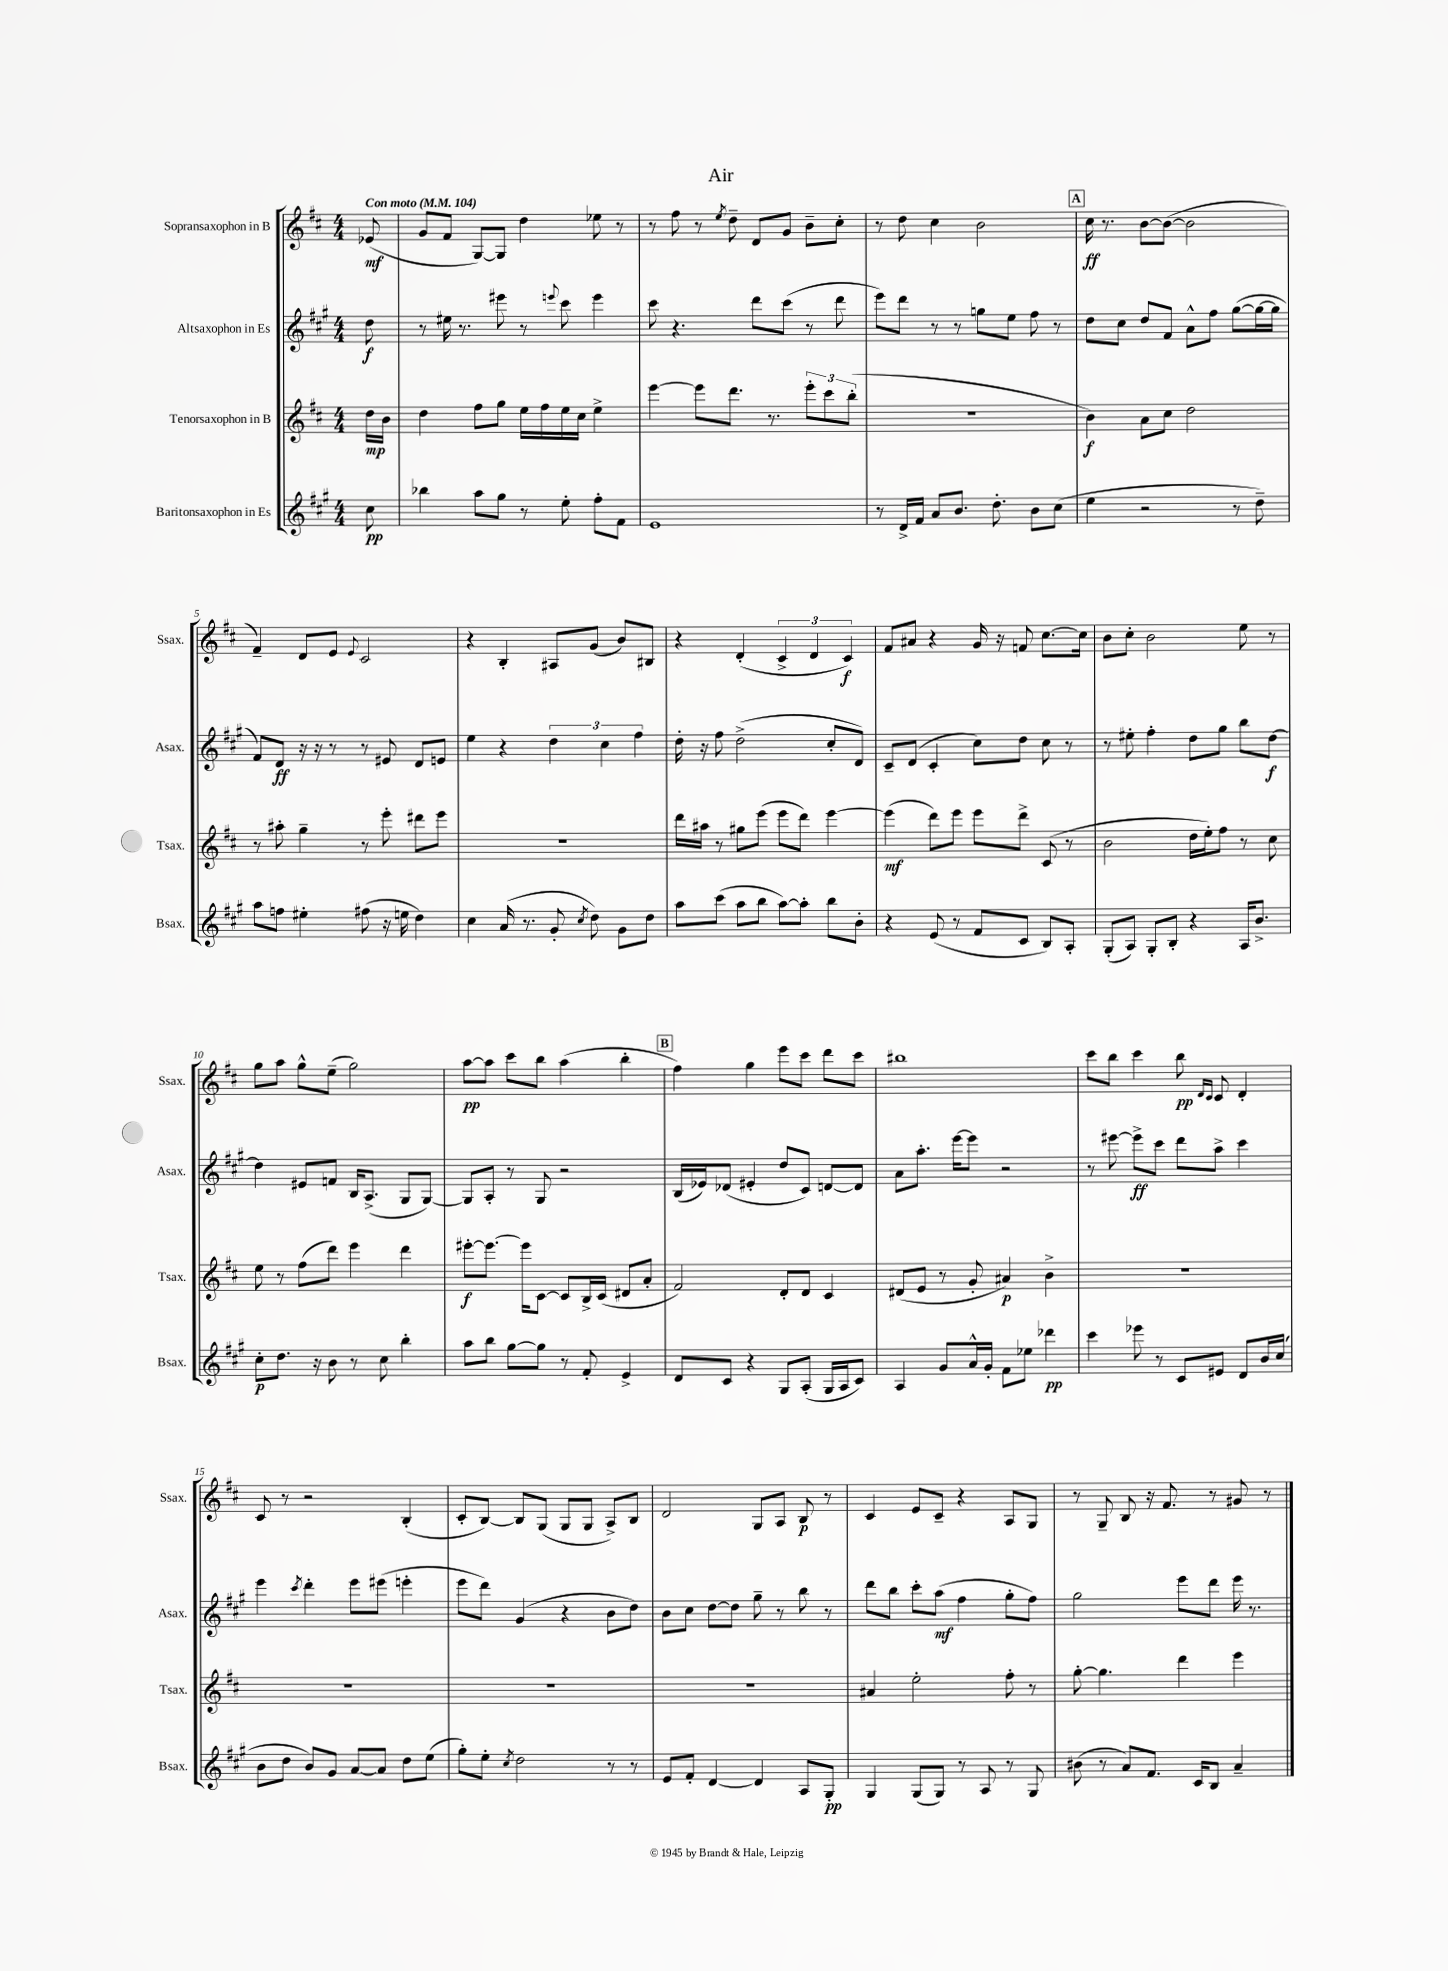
\header { title = "Air" }
<<
\new StaffGroup <<
\new Staff = "s0" \with { instrumentName = "Sopransaxophon in B" shortInstrumentName = "Ssax." } {
    \clef treble \key d \major \numericTimeSignature \time 4/4 \partial 8 \tempo "Con moto" 4 = 104
    \autoBeamOff ees'8\mf( |
    g'8[ fis'8] g8[~) g8] d''4 ees''8 r8 |
    r8 fis''8 r8 \acciaccatura { e''8 } d''8-- d'8[ g'8] b'8[-- cis''8]-. |
    r8 d''8 cis''4 b'2 |
    \mark \markup { \box "A" } cis''16\ff r8. b'8[~ b'8]~( b'2 |
    fis'4--) d'8[ e'8] \appoggiatura { e'8 } cis'2 |
    r4 b4-. ais8[ g'8]( b'8[) bis8] |
    r4 d'4-.( \tuplet 3/2 { cis'4-> d'4 cis'4\f) } |
    fis'8[ ais'8] r4 g'16 r16 f'8 cis''8.[~ cis''16] |
    b'8[ cis''8]-. b'2 e''8 r8 |
    g''8[ a''8] g''8[-^ e''8]--( g''2) |
    a''8[~\pp a''8] cis'''8[ b''8] a''4( b''4-. |
    \mark \markup { \box "B" } fis''4) g''4 e'''8[ cis'''8] d'''8[ cis'''8] |
    bis''1 |
    cis'''8[ b''8] cis'''4 b''8\pp \grace { d'16[ cis'16] } cis'8 d'4-. |
    cis'8 r8 r2 b4-.( |
    cis'8[-. b8]~) b8[ g8]( g8[ g8] a8[->) b8] |
    d'2 g8[ a8] b8\p r8 |
    cis'4 e'8[ cis'8]-- r4 a8[ g8] |
    r8 g8-- b8 r16 fis'8. r8 gis'8 r8 \bar "|." |
}
\new Staff = "s1" \with { instrumentName = "Altsaxophon in Es" shortInstrumentName = "Asax." } {
    \clef treble \key a \major \numericTimeSignature \time 4/4 \partial 8
    \autoBeamOff d''8\f |
    r8 eis''16 r8. eis'''8 r8 \appoggiatura { e'''8 } cis'''8 e'''4 |
    cis'''8 r4. d'''8[ cis'''8]( r8 d'''8 |
    e'''8[) d'''8] r8 r8 g''8[ e''8] fis''8 r8 |
    \mark \markup { \box "A" } d''8[ cis''8] d''8[ fis'8] a'8[-^ fis''8] gis''8[~( gis''16~ gis''16] |
    fis'8[) d'8]\ff r16 r16 r8 r8 eis'8 d'8[ e'8] |
    e''4 r4 \tuplet 3/2 { d''4 cis''4 fis''4 } |
    d''16-. r16 fis''8 d''2->( cis''8[-. d'8]) |
    cis'8[-- d'8]( cis'4-. cis''8[) d''8] cis''8 r8 |
    r8 eis''8-. fis''4-. d''8[ gis''8] b''8[ d''8]~\f |
    d''4 eis'8[ f'8] b16[ a8.]->( gis8[ gis8]~) |
    gis8[ a8]-. r8 gis8 r2 |
    \mark \markup { \box "B" } b16[( ees'16) des'8]( eis'4-. d''8[ cis'8]) d'8[~ d'8] |
    a'8[ a''8.]-. e'''16[~ e'''8] r2 |
    r8 eis'''8~ eis'''8[->\ff cis'''8] d'''8[ a''8]-> cis'''4 |
    e'''4 \acciaccatura { cis'''8 } d'''4-. e'''8[ eis'''8]( e'''4-. |
    e'''8[ d'''8]) gis'4( r4 b'8[ d''8]) |
    b'8[ cis''8] d''8[~ d''8] gis''8-- r8 b''8 r8 |
    d'''8[ b''8] cis'''8[-. a''8]\mf( fis''4 gis''8[-. fis''8]) |
    gis''2 e'''8[ d'''8] e'''16 r8. \bar "|." |
}
\new Staff = "s2" \with { instrumentName = "Tenorsaxophon in B" shortInstrumentName = "Tsax." } {
    \clef treble \key d \major \numericTimeSignature \time 4/4 \partial 8
    \autoBeamOff d''16[\mp b'16] |
    d''4 fis''8[ g''8] e''16[ fis''16 e''16 cis''16] e''4-> |
    e'''4~ e'''8[ d'''8.] r8. \tuplet 3/2 { e'''8[-. cis'''8 b''8]-.( } |
    R1 |
    \mark \markup { \box "A" } b'4\f) a'8[ cis''8] d''2 |
    r8 ais''8-. g''4-- r8 e'''8-. dis'''8[ e'''8] |
    R1 |
    d'''16[ ais''16] r8 gis''8[ e'''8]( e'''8[ d'''8]) e'''4~ |
    e'''4\mf( d'''8[) e'''8] e'''8[ d'''8]-> cis'8( r8 |
    b'2 d''16[ e''16-.) fis''8] r8 cis''8 |
    e''8 r8 fis''8[( d'''8]) e'''4 d'''4 |
    eis'''8[~-.\f eis'''8.]~ eis'''16[ cis'8]~ cis'8[ b16-> cis'16]( dis'8[ a'8]-. |
    \mark \markup { \box "B" } fis'2) d'8[-. d'8] cis'4 |
    dis'8[( e'8] r8 g'8-. ais'4\p) b'4-> |
    R1 |
    R1 |
    R1 |
    R1 |
    ais'4 e''2-. fis''8-. r8 |
    g''8~-. g''4. d'''4 e'''4 \bar "|." |
}
\new Staff = "s3" \with { instrumentName = "Baritonsaxophon in Es" shortInstrumentName = "Bsax." } {
    \clef treble \key a \major \numericTimeSignature \time 4/4 \partial 8
    \autoBeamOff cis''8\pp |
    bes''4 a''8[ gis''8] r8 e''8-. fis''8[-. fis'8] |
    e'1 |
    r8 d'16[-> fis'16] a'8[ b'8.] d''8.-. b'8[ cis''8]( |
    \mark \markup { \box "A" } e''4 r2 r8 d''8--) |
    a''8[ f''8] eis''4-. fis''8( r16 e''16 d''4) |
    cis''4 a'16( r8. gis'8-. \acciaccatura { cis''8 } d''8) gis'8[ d''8] |
    a''8[ cis'''8]( a''8[ b''8] a''8[~) a''8]-. b''8[ b'8]-. |
    r4 e'8( r8 fis'8[ cis'8] b8[) a8]-. |
    gis8[-.( a8]) gis8[-. b8]-. r4 a16[ b'8.]-> |
    cis''8[-.\p d''8.] r16 b'8 r8 cis''8 b''4-. |
    a''8[ b''8] gis''8[~ gis''8] r8 fis'8-. e'4-> |
    \mark \markup { \box "B" } d'8[ cis'8] r4 gis8[ a8]-.( gis16[ a16 cis'8]) |
    a4 gis'8[ a'16-^ gis'16]-. fis'8[ ees''8] des'''4\pp |
    cis'''4 ees'''8 r8 cis'8[ eis'8] d'8[ b'16 cis''16]( |
    b'8[ d''8] b'8[) gis'8] a'8[~ a'8] d''8[ e''8]( |
    gis''8[-.) e''8]-. \acciaccatura { cis''8 } d''2 r8 r8 |
    e'8[ fis'8]-. d'4~ d'4 a8[ gis8]-.\pp |
    gis4 gis8[( gis8]) r8 a8 r8 gis8 |
    bis'8( r8 a'8[) fis'8.] cis'16[ b8] a'4-- \bar "|." |
}
>>
>>
